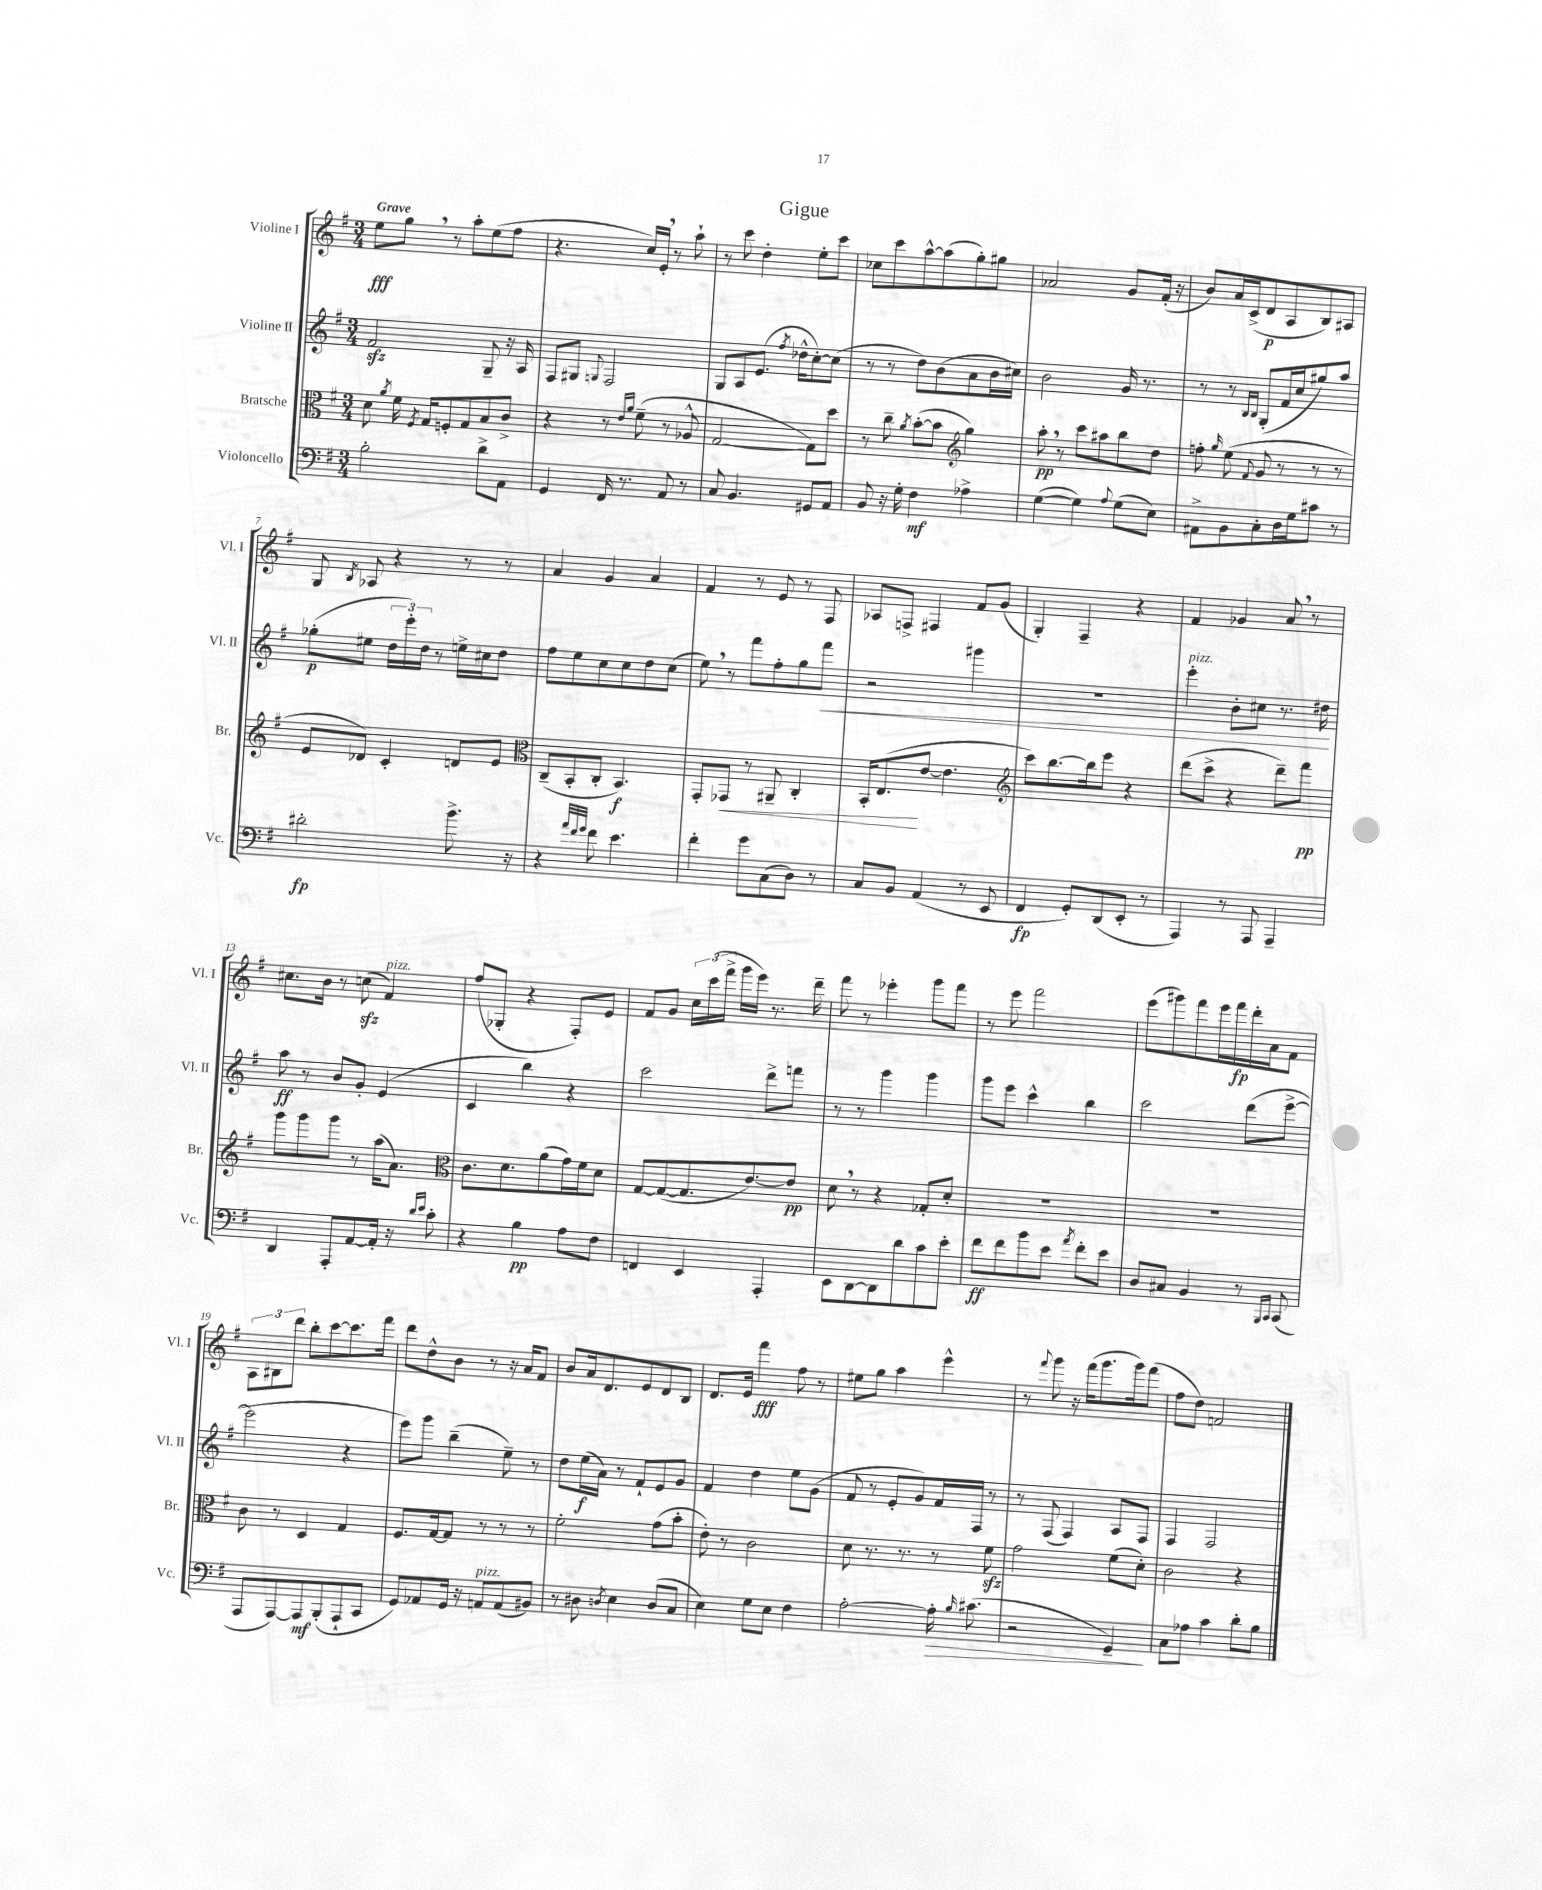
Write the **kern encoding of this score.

**kern	**dynam	**kern	**dynam	**kern	**dynam	**kern	**dynam
*part4	*part4	*part3	*part3	*part2	*part2	*part1	*part1
*staff4	*staff4	*staff3	*staff3	*staff2	*staff2	*staff1	*staff1
*I"Violoncello	*	*I"Bratsche	*	*I"Violine II	*	*I"Violine I	*
*I'Vc.	*	*I'Br.	*	*I'Vl. II	*	*I'Vl. I	*
*clefF4	*	*clefC3	*	*clefG2	*	*clefG2	*
*k[f#]	*	*k[f#]	*	*k[f#]	*	*k[f#]	*
*M3/4	*	*M3/4	*	*M3/4	*	*M3/4	*
=1	=1	=1	=1	=1	=1	=1	=1
!	!	!	!	!	!	!LO:TX:a:B:t=Grave	!
2B'\	.	8d\	.	2f#zz/	.	8ee\L	fff
.	.	8qa/	.	.	.	.	.
.	.	16f#\	.	.	.	8gg,\J	.
.	.	8qF#/	.	.	.	.	.
.	.	16G/KL	.	.	.	.	.
.	.	8Fn'/	.	.	.	8r	.
.	.	8G/	.	.	.	8aa'\L	.
8d^\L	.	8B/	.	8G~/	.	(8ee\	.
8AA\J	.	8c^/J	.	16r	.	8ff#\J	.
.	.	.	.	16A/	.	.	.
=2	=2	=2	=2	=2	=2	=2	=2
4GG/	.	4r	.	8F#/L	.	4.r	.
.	.	.	.	8G#X/J	.	.	.
.	.	.	.	8qqGn/	.	.	.
16FF#/	.	8r	.	2F#/	.	.	.
8.r	.	.	.	.	.	.	.
.	.	16qqe/LL	.	.	.	.	.
.	.	16qqa/JJ	.	.	.	.	.
.	.	(8f#~\	.	.	.	16cc/LL)	.
.	.	.	.	.	.	16e',/JJ	.
8AA/	.	8r	.	.	.	8r	.
8r	.	8A-X^^/	.	.	.	8aa`\	.
=3	=3	=3	=3	=3	=3	=3	=3
8C/	.	[2G/	.	8G/L	.	8r	.
4.BB/	.	.	.	8A/	.	8ccc\	.
.	.	.	.	(8.e/J	.	4dd'\	.
.	.	.	.	8qff#/	.	.	.
.	.	.	.	16dd-X^^\KL	.	.	.
8GG#X/L	.	8G\L])	.	[8cc'\)	.	8ee'\L	.
8AA/J	.	8dd\J	.	(8cc\J]	.	8ccc\J	.
=4	=4	=4	=4	=4	=4	=4	=4
8BB/	.	8r	.	8r	.	8cc-X\L	.
16r	.	8cc~\	.	8r	.	8ccc\	.
16G'\	.	.	.	.	.	.	.
.	.	8qa/	.	.	.	.	.
4F#\	mf	([8b'\L	.	8dd\L)	.	[8aa^^\	.
.	.	8b\J]	.	(8b\	.	(8aa\]	.
*	*	*clefG2	*	*	*	*	*
4A-X^\	.	4gg\)	.	8a\	.	8gg'\)	.
.	.	.	.	16b\L	.	8gg#X\J	.
.	.	.	.	16cc#X\JJ)	.	.	.
=5	=5	=5	=5	=5	=5	=5	=5
([4G\	.	8aa',\	pp	2b\	.	2a-X/	.
.	.	8r	.	.	.	.	.
4G\])	.	8ccc\L	.	.	.	.	.
.	.	8aa#X\	.	.	.	.	.
8qqA/	.	.	.	.	.	.	.
(8G\L	.	8bb\	.	16g/	.	8g/L	.
.	.	.	.	8.r	.	.	.
8E\J)	.	8dd\J	.	.	.	(16f#'/Jk	.
.	.	.	.	.	.	16r	.
=6	=6	=6	=6	=6	=6	=6	=6
8AA#X^\L	.	8ffn'\	.	8r	.	8b/L)	.
.	.	16qqgg/	.	.	.	.	.
8BB\	.	(8ee\	.	8r	.	16a/L	.
.	.	.	.	.	.	(16c^/J	.
.	.	.	.	16qqB/LL	.	.	.
.	.	8qqf#/	.	16qqB/JJ	.	.	.
8C'\	.	8g/	.	(8G'/L	.	8d/	p
16D\L	.	8r	.	16f#/L	.	8A/	.
16G\J	.	.	.	16cc/J	.	.	.
8c#X\J	.	8r	.	8gg#X/)	.	8B/)	.
8r	.	8r	.	8aa/J	.	8A#X/J	.
!!LO:LB:g=z
=7	=7	=7	=7	=7	=7	=7	=7
2d#X'\	fp	8e/L	.	(8gg-X'\L	p	8G/	.
.	.	.	.	.	.	8qB/	.
.	.	8d-X/J)	.	8ee#X\J	.	8A-X/	.
.	.	4c'/	.	24dd\LL	.	4r	.
.	.	.	.	24eee'\)	.	.	.
.	.	.	.	24dd\JJ	.	.	.
.	.	.	.	8r	.	.	.
8.b^\	.	8dn/L	.	16een^\LL	.	8r	.
.	.	.	.	16cc#X\J	.	.	.
.	.	8e/J	.	8dd\J	.	8r	.
16r	.	.	.	.	.	.	.
=8	=8	=8	=8	=8	=8	=8	=8
*	*	*clefC3	*	*	*	*	*
4r	.	(8C~/L	.	8ff#\L	.	4a/	.
.	.	8BB'/	.	8ee\	.	.	.
32qqa/LLL	.	.	.	.	.	.	.
32qqf#/	.	.	.	.	.	.	.
32qqg/JJJ	.	.	.	.	.	.	.
8f#\	.	8C'/J	.	8cc\	.	4g/	.
4.e\	.	4.BB/)	f	8cc\	.	.	.
.	.	.	.	8dd\	.	4a/	.
.	.	.	.	(8cc\J	.	.	.
=9	=9	=9	=9	=9	=9	=9	=9
4f#'\	.	8GG'/L	.	8ee,\)	.	4f#/	.
!	!	!	!LO:HP:b	!	!	!	!
.	.	8GG-X/J	<	8r	.	.	.
8g\L	.	8r	.	8fff#\L	.	8r	.
(8C\	.	8AA#X~/	.	8ff#'\	.	8e/	.
8D\J)	.	4C'/	.	8gg\	.	8r	.
!	!	!	!	!	!LO:HP:b	!	!
8r	.	.	.	8fff#\J	<	8F#/	.
=10	=10	=10	=10	=10	=10	=10	=10
8C/L	.	16BB'/KL	.	2r	.	8A-X/L	.
.	.	(8.E/	.	.	.	.	.
8BB/J	.	.	.	.	.	8Fn^/J	.
(4AA/	.	[8e/J	[	.	.	4F#X/	.
.	.	4.e\]	.	.	.	.	.
8r	.	.	.	4ggg#X\	.	8f#/L	.
8EE/	.	.	.	.	.	(8g/J	.
=11	=11	=11	=11	=11	=11	=11	=11
*	*	*clefG2	*	*	*	*	*
4FF#/	fp	8ccc\L)	.	2.r	.	4G'/)	.
.	.	[8.bb\	.	.	.	.	.
8GG'/L)	.	.	.	.	.	4F#~/	.
.	.	16bb\k]	.	.	.	.	.
(8DD/	.	8eee\J	.	.	.	.	.
8EE'/J	.	4r	.	.	.	4r	.
8r	.	.	.	.	.	.	.
=12	=12	=12	=12	=12	=12	=12	=12
!	!	!	!	!LO:TX:a:i:t=pizz.	!	!	!
4AAA/)	.	(8ddd\L	.	4eee'\	.	4f#/	.
.	.	8ccc^\J	.	.	.	.	.
8r	.	4r	.	8b'\L	.	4g-X/	.
8AAA/	.	.	.	8cc#X\J	.	.	.
4AAA~/	.	8ddd~\L)	.	8.r	.	8a,/	.
.	.	8fff#\J	pp	.	.	8r	.
.	.	.	.	16dd#X\	.	.	.
.	.	.	.	.	[	.	.
!!LO:LB:g=z
=13	=13	=13	=13	=13	=13	=13	=13
4DD/	.	8ggg\L	.	8aa\	ff	8.cc#X\L	.
.	.	8ggg\	.	8r	.	.	.
.	.	.	.	.	.	16b\Jk	.
8AAA'/L	.	8ggg\J	.	8b/L	.	8r	.
[8AA/	.	8r	.	8g'/J	.	(8ccnzz\	.
!	!	!	!	!	!	!LO:TX:a:i:t=pizz.	!
16AA'/Jk]	.	(16aa\KL	.	(4e/	.	4f#/)	.
16r	.	8.a\J)	.	.	.	.	.
16qqd/LL	.	.	.	.	.	.	.
16qqe/JJ	.	.	.	.	.	.	.
8c'\	.	.	.	.	.	.	.
=14	=14	=14	=14	=14	=14	=14	=14
*	*	*clefC3	*	*	*	*	*
4r	.	8.c\L	.	4c/	.	(8ff#/L	.
.	.	.	.	.	.	8G-X'/J	.
.	.	8.d\	.	.	.	.	.
4B\	pp	.	.	4bb\)	.	4r	.
.	.	(8a\	.	.	.	.	.
8A\L	.	16g\L)	.	4r	.	8F#'/L)	.
.	.	16f#\J	.	.	.	.	.
8F#\J	.	8d\J	.	.	.	8e/J	.
=15	=15	=15	=15	=15	=15	=15	=15
4FFn/	.	[8G/L	.	2ccc\	.	8f#/L	.
.	.	(8G/_	.	.	.	8g/J	.
4EE/	.	8.G/]	.	.	.	24cc\LL	.
.	.	.	.	.	.	(24ccc\	.
.	.	.	.	.	.	24fff#^\JJ	.
.	.	.	.	.	.	16ggg\LL	.
.	.	[8.e/)	.	.	.	16eee\JJ)	.
4AAA'/	.	.	.	8ddd^\L	.	8.r	.
.	.	8e/J]	pp	8fffn\J	.	.	.
.	.	.	.	.	.	16ddd~\	.
=16	=16	=16	=16	=16	=16	=16	=16
8EE\L	.	8d,\	.	8r	.	8fff#\	.
[8DD\	.	8r	.	8r	.	8r	.
8DD\]	.	4r	.	4ggg\	.	4eee-X'\	.
8d\	.	.	.	.	.	.	.
8c\	.	8G-X'/L	.	4ggg\	.	8ggg\L	.
8e'\J	.	8d'/J	.	.	.	8fff#\J	.
=17	=17	=17	=17	=17	=17	=17	=17
8f#\L	ff	2.r	.	8ggg\L	.	8r	.
8f#\	.	.	.	8eee\J	.	8eee\	.
8b\	.	.	.	4ccc^^\	.	2fff#\	.
8e\J	.	.	.	.	.	.	.
8qa/	.	.	.	.	.	.	.
8f#'\L	.	.	.	4bb\	.	.	.
8e\J	.	.	.	.	.	.	.
=18	=18	=18	=18	=18	=18	=18	=18
8D/L	.	2.r	.	2ccc\	.	(8eee\L	.
8C#X/J	.	.	.	.	.	8ggg#X\)	.
4BB/	.	.	.	.	.	8fff#\	.
.	.	.	.	.	.	16eee\L	.
.	.	.	.	.	.	16fff#\	fp
8r	.	.	.	(8ddd\L	.	16ddd'\	.
.	.	.	.	.	.	16a\J	.
16qqBBB/LL	.	.	.	.	.	.	.
16qqCC/JJ	.	.	.	.	.	.	.
(8CC/	.	.	.	[8eee^\J	.	8f#\J	.
!!LO:LB:g=z
=19	=19	=19	=19	=19	=19	=19	=19
8AAA/L	.	8c\	.	2eee\]	.	12A\L	.
.	.	.	.	.	.	12B#X\	.
[8AAA/)	.	8r	.	.	.	.	.
.	.	.	.	.	.	12ddd\J	.
8AAA/]	mf	4D/	.	.	.	8bb'\L	.
(8BBB'/	.	.	.	.	.	[8ccc\	.
8AAA`/	.	4G/	.	4r	.	8.ccc\]	.
8CC/J	.	.	.	.	.	.	.
.	.	.	.	.	.	16fff#\Jk	.
=20	=20	=20	=20	=20	=20	=20	=20
8GG/L)	.	8.F#/L	.	8eee\L)	.	8ddd\L	.
8AA-X/	.	.	.	8ggg\J	.	8dd^^\	.
.	.	[16G/k	.	.	.	.	.
16GG/Jk	.	8G/J]	.	(4bb~\	.	8b\J	.
16r	.	.	.	.	.	.	.
!LO:TX:a:i:t=pizz.	!	!	!	!	!	!	!
8AAn/L	.	8r	.	.	.	8r	.
(8AA/	.	8r	.	8ee~\)	.	16r	.
.	.	.	.	.	.	16a/KL	.
8BB#X/J)	.	8r	.	8r	.	8f#/J	.
=21	=21	=21	=21	=21	=21	=21	=21
8r	.	2f#'\	.	8dd\L	.	8b/L	.
8D#X\	.	.	.	(16ee\L	f	16a/k	.
.	.	.	.	16a\JJ)	.	8.d/	.
8qDn/	.	.	.	.	.	.	.
4E\	.	.	.	8r	.	.	.
.	.	.	.	8f#`/L	.	8e/	.
(8D/L	.	(8g\L	.	8e/	.	8d/	.
8C/J	.	8b'\J	.	8g/J	.	8B/J	.
=22	=22	=22	=22	=22	=22	=22	=22
4E\)	.	8e'\)	.	4f#/	.	8.d/L	.
.	.	8r	.	.	.	.	.
.	.	.	.	.	.	16e/Jk	.
8G\L	.	2c\	.	4dd\	.	4fff#\	fff
8E\J	.	.	.	.	.	.	.
4F#\	.	.	.	8ee\L	.	8ff#\	.
.	.	.	.	(8g\J	.	8r	.
=23	=23	=23	=23	=23	=23	=23	=23
[2A'\	.	8d\	.	8f#/	.	8ee#X\L	.
.	.	8.r	.	8r	.	8gg\J	.
.	.	.	.	8e'/L	.	4aa\	.
.	.	8.r	.	.	.	.	.
.	.	.	.	8g/)	.	.	.
!	!LO:HP:b	!	!	!	!	!	!
16A'\]	>	8r	.	16f#/L	.	4eee^^\	.
16qqB/	.	.	.	.	.	.	.
(8.c#X\	.	.	.	16F#/JJ	.	.	.
.	.	8f#zz\	.	8r	.	.	.
=24	=24	=24	=24	=24	=24	=24	=24
2r	.	2g\	.	8r	.	8r	.
.	.	.	.	.	.	8qqfff#/	.
.	.	.	.	(8F#/	.	8ggg\	.
.	.	.	.	4F#/)	.	16r	.
.	.	.	.	.	.	(16fff#\KL	.
.	.	.	.	.	.	8.ggg\	.
4GG~/)	.	(8f#\L	.	8A/L	.	.	.
.	.	.	.	.	.	16ggg\k)	.
.	.	8d'\J)	.	8F#/J	.	(8fff#\J	.
.	]	.	.	.	.	.	.
=25	=25	=25	=25	=25	=25	=25	=25
8C\L	.	2c\	.	4F#/	.	8ff#\L	.
8A-X\J	.	.	.	.	.	8dd\J)	.
4c\	.	.	.	2F#/	.	2fn/	.
8d'\L	.	4r	.	.	.	.	.
8B\J	.	.	.	.	.	.	.
==	==	==	==	==	==	==	==
*-	*-	*-	*-	*-	*-	*-	*-
